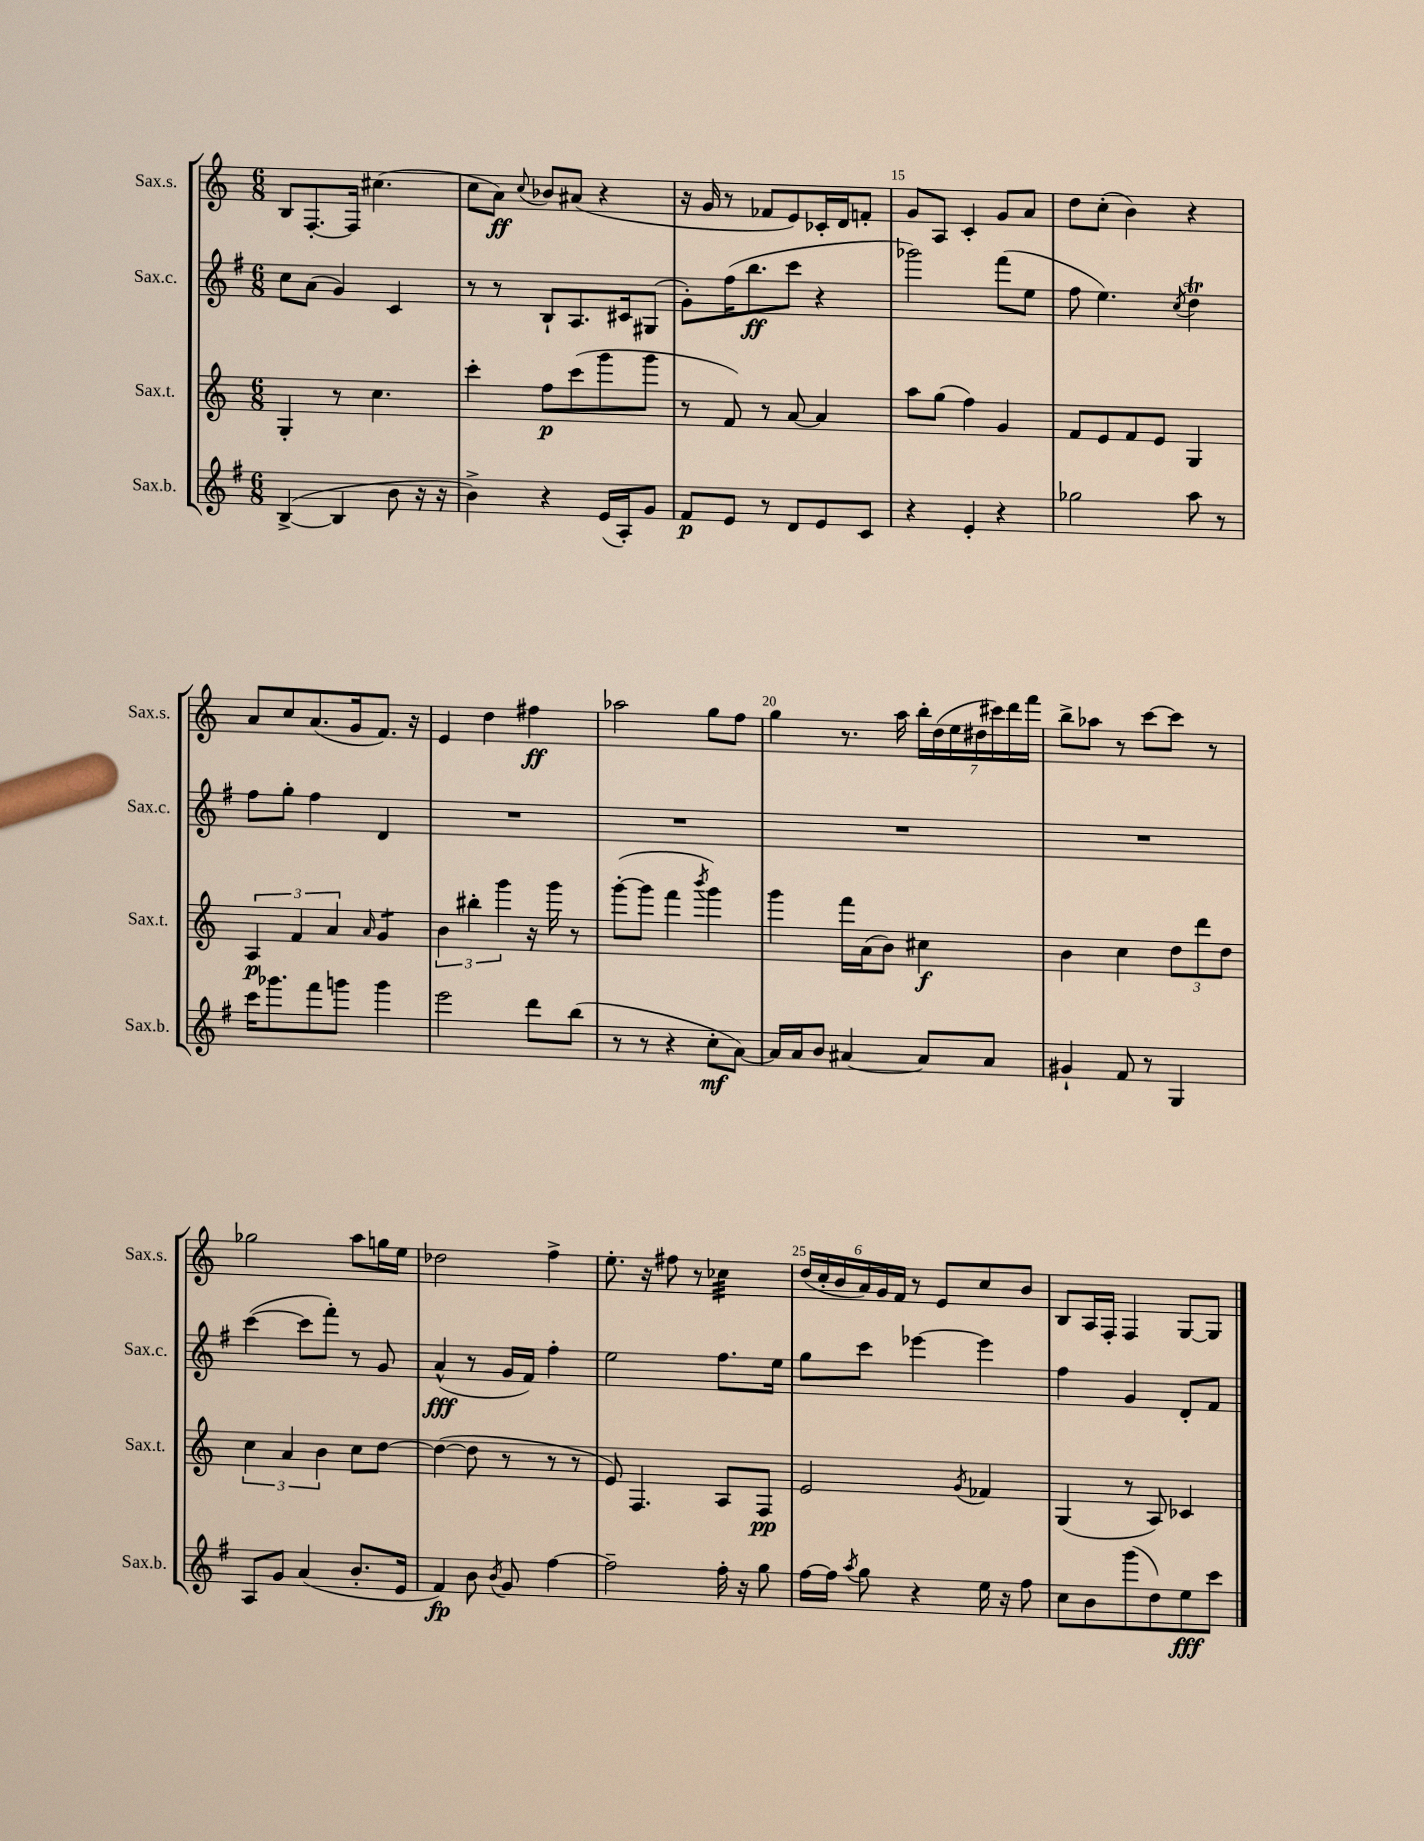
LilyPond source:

<<
\new StaffGroup <<
\new Staff = "s0" \with { instrumentName = "Sax.s." shortInstrumentName = "Sax.s." } {
    \clef treble \key c \major \numericTimeSignature \time 6/8
    \autoBeamOff b8[ f8.~-. f16] cis''4.( |
    c''8[ a'8]\ff) \appoggiatura { c''8 } bes'8[ ais'8]( r4 |
    r16 g'16 r8 fes'8[ e'8) ces'16-. d'16 f'8]-. |
    g'8[ a8] c'4-. g'8[ a'8] |
    d''8[ c''8]-.( b'4) r4 |
    a'8[ c''8 a'8.( g'16 f'8.]) r16 |
    e'4 d''4 fis''4\ff |
    aes''2 g''8[ f''8] |
    g''4 r8. a''16 \tuplet 7/4 { b''16[-. d''16( e''16 dis''16 cis'''16) d'''16 f'''16] } |
    b''8[-> aes''8] r8 c'''8[~ c'''8] r8 |
    ges''2 a''8[ g''16 e''16] |
    des''2 f''4-> |
    e''8.-. r16 fis''8 r8 ces''4:32 |
    \tuplet 6/4 { d''16[( c''16-. b'16 a'16) g'16 f'16] } r8 e'8[ c''8 b'8] |
    b8[ a16 f16]-. f4 g8[~ g8] \bar "|." |
}
\new Staff = "s1" \with { instrumentName = "Sax.c." shortInstrumentName = "Sax.c." } {
    \clef treble \key g \major \numericTimeSignature \time 6/8
    \autoBeamOff c''8[ a'8]( g'4) c'4 |
    r8 r8 b8[-! a8. cis'16 gis8]( |
    g'8[-.) fis''16( b''8.\ff c'''8] r4 |
    ges'''2) fis'''8[( e''8] |
    fis''8 e''4.) \acciaccatura { c''8 } d''4\trill |
    fis''8[ g''8]-. fis''4 d'4 |
    R2. |
    R2. |
    R2. |
    R2. |
    c'''4~( c'''8[ fis'''8]-.) r8 g'8 |
    a'4-^\fff( r8 g'16[ fis'16]) fis''4-. |
    e''2 fis''8.[ e''16] |
    g''8[ c'''8] ees'''4~ ees'''4 |
    fis''4 g'4 d'8[-. fis'8] \bar "|." |
}
\new Staff = "s2" \with { instrumentName = "Sax.t." shortInstrumentName = "Sax.t." } {
    \clef treble \key c \major \numericTimeSignature \time 6/8
    \autoBeamOff g4-. r8 c''4. |
    c'''4-. f''8[\p c'''8( g'''8 g'''8] |
    r8 f'8) r8 a'8~ a'4 |
    a''8[ g''8]( f''4) g'4 |
    f'8[ e'8 f'8 e'8] g4 |
    \tuplet 3/2 { a4\p f'4 a'4 } \grace { a'16 } g'4:8 |
    \tuplet 3/2 { b'4 bis''4-. g'''4 } r16 g'''16 r8 |
    g'''8[~-.( g'''8] f'''4 \acciaccatura { b'''8 } g'''4) |
    g'''4 f'''16[ a'16( b'8]) cis''4\f |
    b'4 c''4 \tuplet 3/2 { d''8[ d'''8 d''8] } |
    \tuplet 3/2 { c''4 a'4 b'4 } c''8[ d''8]~ |
    d''4~( d''8 r8 r8 r8 |
    e'8) f4. a8[ f8]\pp |
    e'2 \acciaccatura { g'8 } fes'4 |
    g4( r8 a8) ces'4 \bar "|." |
}
\new Staff = "s3" \with { instrumentName = "Sax.b." shortInstrumentName = "Sax.b." } {
    \clef treble \key g \major \numericTimeSignature \time 6/8
    \autoBeamOff b4~->( b4 b'8 r16 r16 |
    b'4->) r4 e'16[( a16-.) g'8] |
    fis'8[\p e'8] r8 d'8[ e'8 c'8] |
    r4 e'4-. r4 |
    ges''2 a''8 r8 |
    c'''16[ ges'''8. fis'''8 g'''8] g'''4 |
    e'''2 d'''8[ b''8]( |
    r8 r8 r4 c''8[-.\mf a'8]~) |
    a'16[ a'16 b'8] ais'4~ ais'8[ ais'8] |
    gis'4-! fis'8 r8 g4 |
    a8[ g'8] a'4( b'8.[-. e'16] |
    fis'4\fp) b'8 \acciaccatura { b'8 } g'8 fis''4~ |
    fis''2-- fis''16-. r16 g''8 |
    fis''16[~ fis''16] \acciaccatura { a''8 } g''8 r4 e''16 r16 fis''8 |
    c''8[ b'8 g'''8( d''8) e''8\fff c'''8] \bar "|." |
}
>>
>>
\layout { \context { \Score currentBarNumber = #12 \override BarNumber.break-visibility = ##(#f #t #t) barNumberVisibility = #(every-nth-bar-number-visible 5) } }
